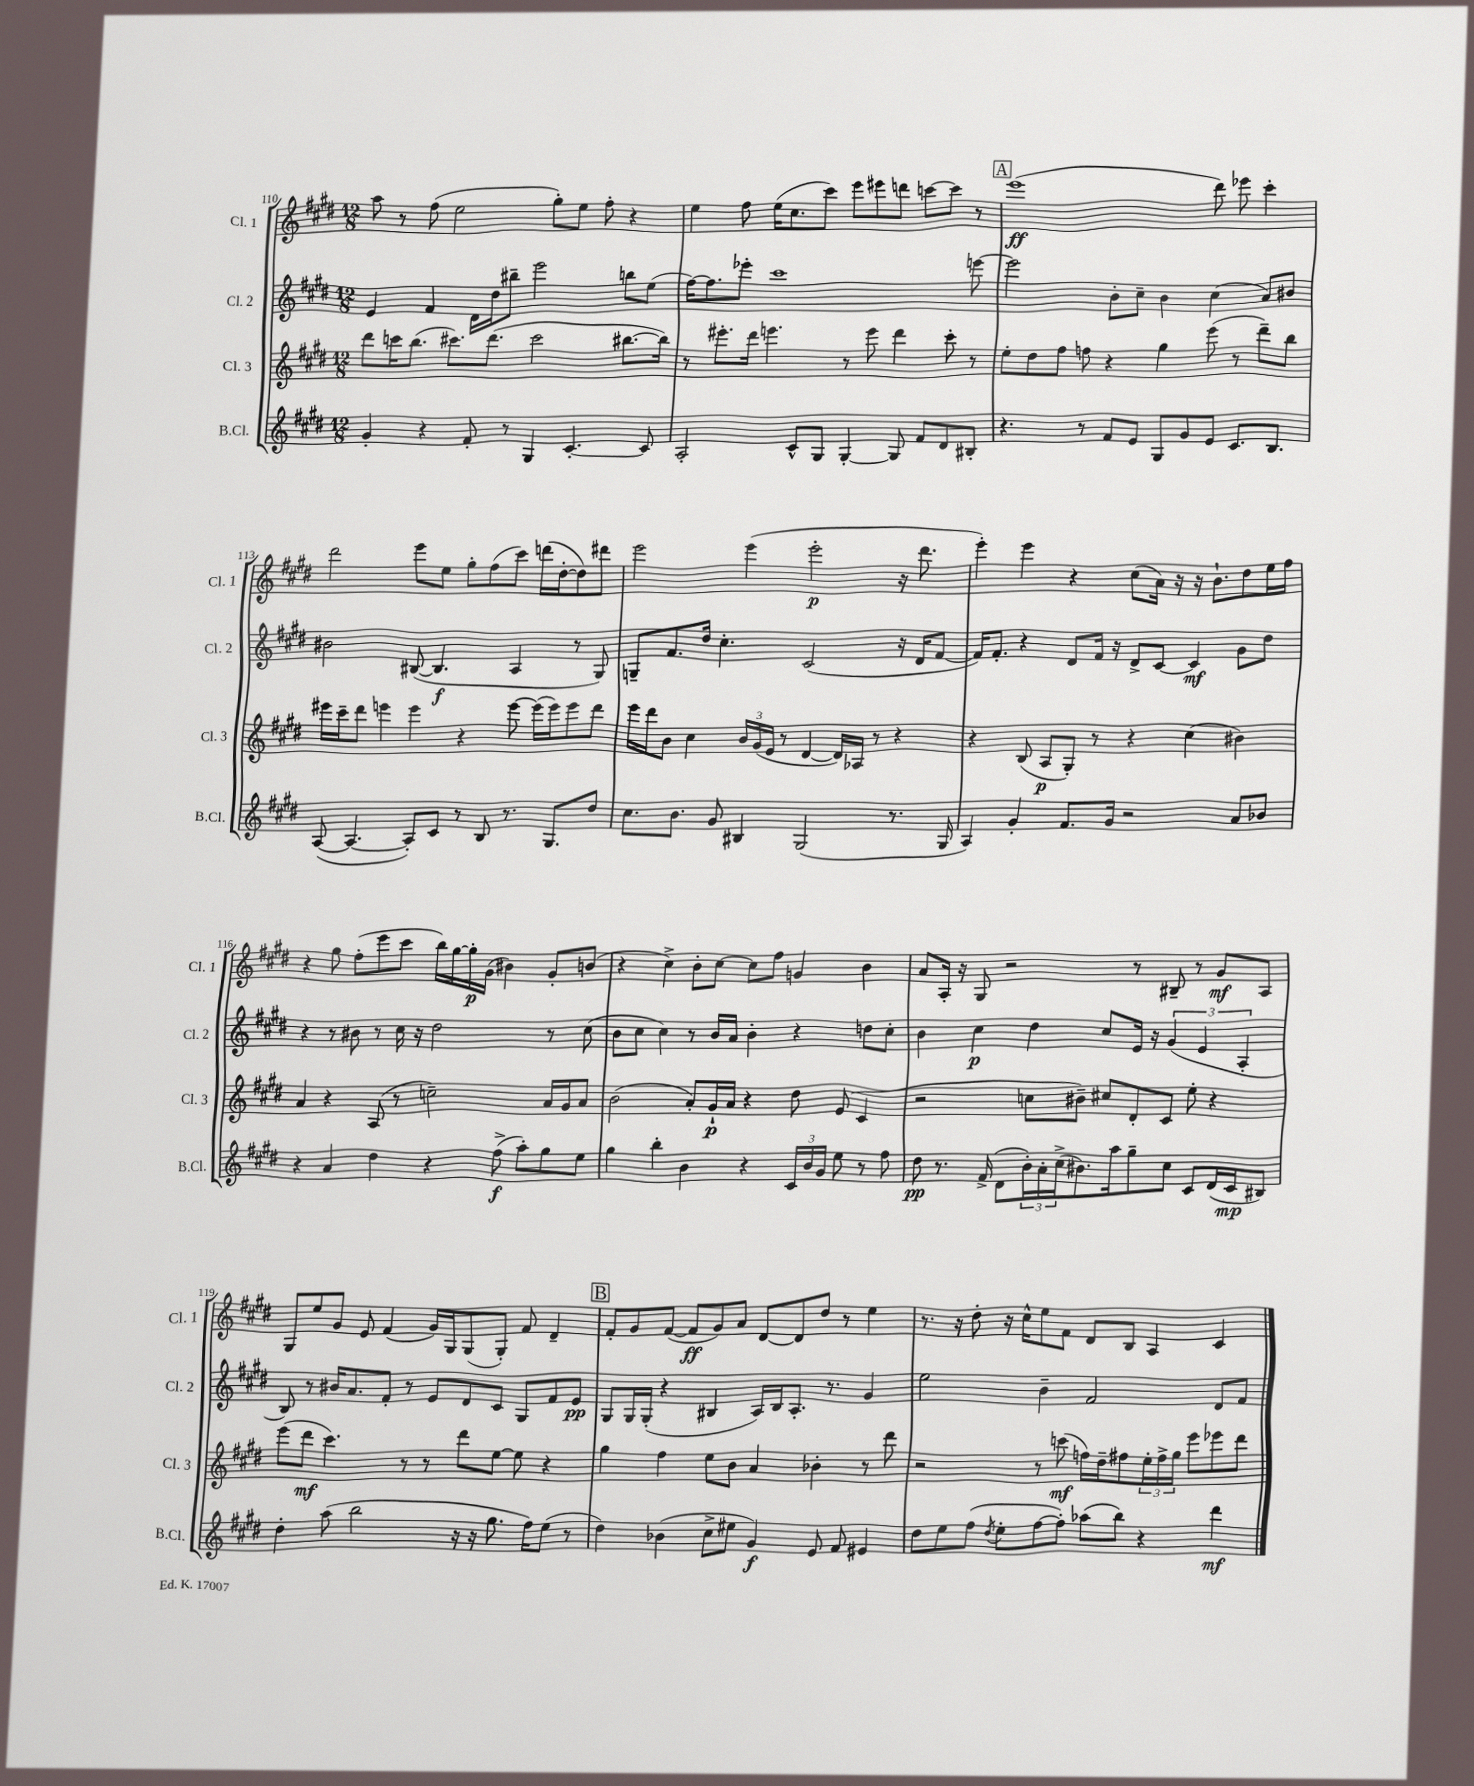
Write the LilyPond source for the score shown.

<<
\new StaffGroup <<
\new Staff = "s0" \with { instrumentName = "Cl. 1" shortInstrumentName = "Cl. 1" } {
    \clef treble \key e \major \numericTimeSignature \time 12/8
    a''8 r8 fis''8( e''2 gis''8-.) e''8 fis''8-. r4 |
    e''4 fis''8 e''16( cis''8. cis'''8) e'''8 eis'''8 d'''8 c'''8~ c'''8 r8 |
    \mark \markup { \box "A" } e'''1\ff( dis'''8) ees'''8 cis'''4-. |
    dis'''2 e'''8 e''8 gis''8-. fis''8( cis'''8) d'''16( dis''16~-. dis''8) dis'''8 |
    e'''2 e'''4( e'''2-.\p r16 dis'''8. |
    e'''4-.) e'''4 r4 cis''8( a'16) r16 r16 b'8.-! dis''8 e''16 fis''16 |
    r4 gis''8 fis''8-.( e'''8 cis'''8 b''16) gis''16~ gis''16-.\p gis'16( bis'4) gis'8-. b'8( |
    r4 cis''4->) b'8-. cis''8~ cis''8 fis''8 g'4 b'4 |
    a'8 a16-. r16 gis8 r2 r8 bis8-- r8 gis'8\mf a8 |
    gis8 e''8 gis'8 e'8 fis'4( gis'16) gis16 gis8( gis8-.) fis'8 dis'4-- |
    \mark \markup { \box "B" } fis'8-. gis'8 fis'8~( fis'8\ff gis'8) a'8 dis'8~ dis'8 dis''8 r8 e''4 |
    r8. r16 dis''8-. r16 cis''16-^ e''8 fis'8 dis'8 b8 a4 cis'4 \bar "|." |
}
\new Staff = "s1" \with { instrumentName = "Cl. 2" shortInstrumentName = "Cl. 2" } {
    \clef treble \key e \major \numericTimeSignature \time 12/8
    e'4 fis'4 dis'16 dis''16 bis''8-- e'''2 b''8 e''8( |
    fis''16~) fis''8. ees'''8-. cis'''1 e'''8~ |
    \mark \markup { \box "A" } e'''2 b'8-. cis''8-- b'4 cis''4( a'8) bis'8 |
    bis'2 bis8~( bis4.\f a4 r8 gis8) |
    g8-- fis'8. dis''16 cis''4.-. cis'2( r16 dis'16 fis'8~ |
    fis'16) fis'8.-. r4 dis'8 fis'16 r16 dis'8-> cis'8~ cis'4\mf gis'8 dis''8 |
    r4 r8 bis'8 r8 cis''16 r16 dis''2 r8 cis''8( |
    b'8 cis''8 cis''4) r8 b'16 a'16 b'4-. r4 d''8 cis''8-. |
    b'4 cis''4\p dis''4 cis''8 e'16 r16 \tuplet 3/2 { gis'4( e'4 a4-. } |
    b8) r8 bis'16 a'8. fis'8-. r8 e'8 dis'8 cis'8 gis8 fis'8 e'8\pp |
    \mark \markup { \box "B" } gis8 gis16 gis16-.( r4 bis4 a16) bis16 a8.-. r8. gis'4 |
    e''2 b'4-- fis'2 dis'8 fis'8 \bar "|." |
}
\new Staff = "s2" \with { instrumentName = "Cl. 3" shortInstrumentName = "Cl. 3" } {
    \clef treble \key e \major \numericTimeSignature \time 12/8
    dis'''8 c'''16 b''8.( cis'''8.) dis'''8.( cis'''2 bis''8.~ bis''16) |
    r8 eis'''8.-. dis'''16 e'''4. r8 e'''8 dis'''4 cis'''8-. r8 |
    \mark \markup { \box "A" } e''8-. dis''8 fis''8 f''8 r4 gis''4 e'''8( r8 dis'''8--) b''8 |
    eis'''16 cis'''16-- dis'''8 e'''4 e'''4 r4 e'''8~ e'''16( e'''16) e'''8 dis'''8 |
    e'''16 dis'''16 b'8 cis''4 \tuplet 3/2 { b'16 gis'16( e'16 } r8 dis'4~ dis'16) aes16 r8 r4 |
    r4 b8( a8\p gis8-.) r8 r4 cis''4( bis'4) |
    a'4 r4 a8( r8 c''2--) a'16 gis'16 a'8 |
    b'2( a'8-.) gis'16-!\p a'16 r4 dis''8 e'8( cis'4 |
    r2 c''8 bis'8--) cis''8 dis'8-. cis'8 e''8-. r4 |
    e'''8( dis'''8\mf cis'''4.) r8 r8 dis'''8 e''8~ e''8 r4 |
    \mark \markup { \box "B" } gis''4 fis''4 e''8 b'8 a'4 bes'4-. r8 dis'''8 |
    r2 r8 c'''8\mf( f''16) dis''16-- fis''8 \tuplet 3/2 { e''16-. fis''16-> gis''16 } e'''8 ees'''8 dis'''8 \bar "|." |
}
\new Staff = "s3" \with { instrumentName = "B.Cl." shortInstrumentName = "B.Cl." } {
    \clef treble \key e \major \numericTimeSignature \time 12/8
    gis'4-. r4 fis'8-. r8 gis4 cis'4.~-. cis'8 |
    a2-. cis'8-^ gis8 gis4~-. gis8 fis'8 dis'8 bis8-. |
    \mark \markup { \box "A" } r4. r8 fis'8 e'8 gis8 gis'8 e'8 cis'8. b8. |
    a8~( a4.~ a8-.) cis'8 r8 b8 r8. gis8. dis''8 |
    cis''8. b'8. gis'8 bis4 gis2( r8. gis16 |
    a4) gis'4-. fis'8. gis'16 r2 a'8 bes'8 |
    r4 a'4 dis''4 r4 fis''8->\f( a''8-.) gis''8 e''8 |
    gis''4 b''4-. b'4 r4 \tuplet 3/2 { cis'16 b'16 gis'16 } e''8 r8 fis''8 |
    dis''8\pp r8. fis'16->( dis'8 \tuplet 3/2 { b'16-.) a'16-. cis''16->( } bis'8.) a''16 gis''8-- cis''8 cis'8 dis'16( cis'16\mp bis8) |
    dis''4-. a''8( b''2 r16 r16 gis''8. fis''16) e''8( r8 |
    \mark \markup { \box "B" } dis''4) bes'4( cis''8-> eis''8 gis'4\f) e'8 fis'8 eis'4 |
    dis''8 e''8 fis''8( \acciaccatura { dis''8 } e''8-. fis''8~ fis''8-.) aes''8( b''8) r4 dis'''4\mf \bar "|." |
}
>>
>>
\layout { \context { \Score currentBarNumber = #110 } }
